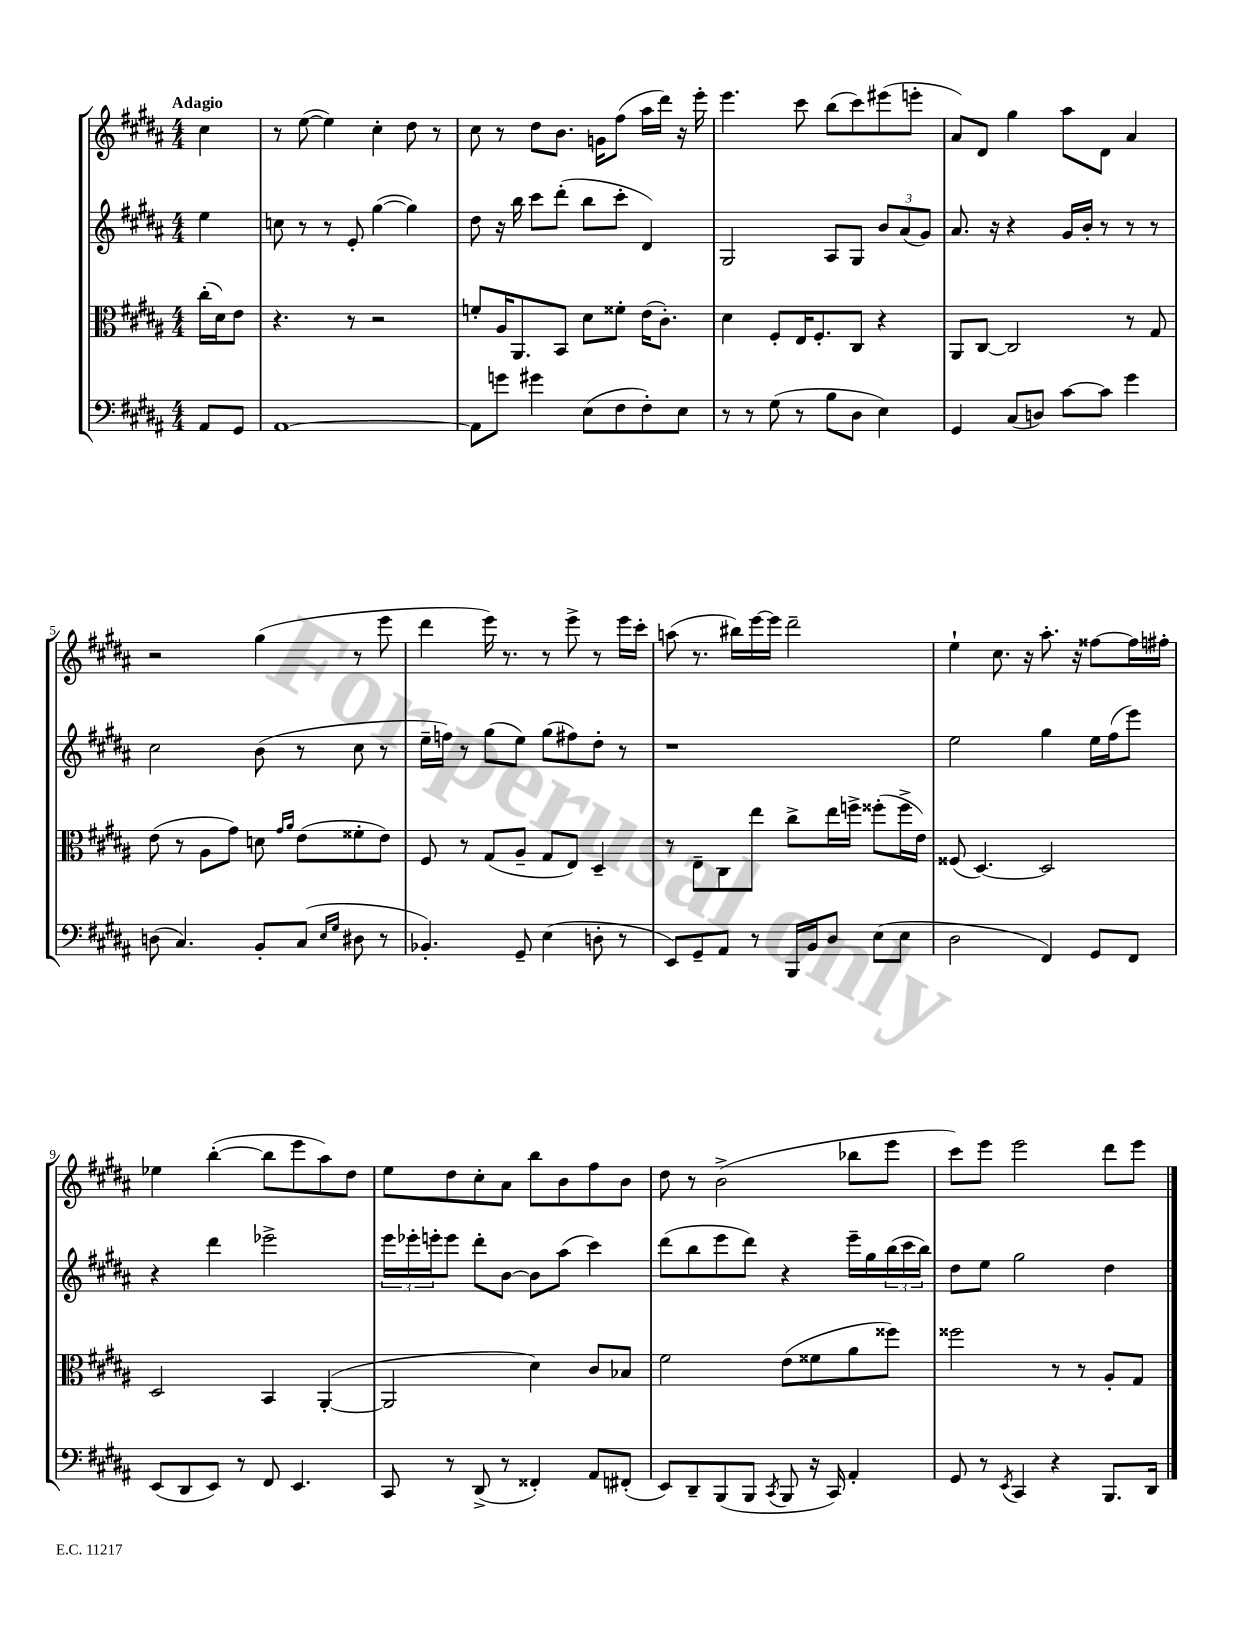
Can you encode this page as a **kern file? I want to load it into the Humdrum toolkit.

**kern	**kern	**kern	**kern
*staff4	*staff3	*staff2	*staff1
*clefF4	*clefC3	*clefG2	*clefG2
*k[f#c#g#d#a#]	*k[f#c#g#d#a#]	*k[f#c#g#d#a#]	*k[f#c#g#d#a#]
*M4/4	*M4/4	*M4/4	*M4/4
8AA#	(16cc#'	4ee	4cc#
.	16d#)	.	.
8GG#	8e	.	.
=	=	=	=
[1AA#	4.r	8cc	8r
.	.	8r	([8ee
.	.	8r	4ee])
.	8r	8e'	.
.	2r	([4gg#	4cc#'
.	.	4gg#])	8dd#
.	.	.	8r
=	=	=	=
8AA#]	8f'	8dd#	8cc#
8g	16A#	16r	8r
.	8.AA#	16bb	.
4g#	.	8ccc#	8dd#
.	8BB	(8ddd#'	8.b
(8E	8d#	8bb	.
.	.	.	16g
8F#	8f##'	8ccc#'	(8ff#
8F#')	(16e	4d#)	16aa#
.	8.c#')	.	16ddd#)
8E	.	.	16r
.	.	.	16eee'
=	=	=	=
8r	4d#	2G#	4.eee
8r	.	.	.
(8G#	8F#'	.	.
8r	16E	.	8ccc#
.	8.F#'	.	.
8B	.	8A#	(8bb
8D#	8C#	8G#	8ccc#)
4E)	4r	12b	(8eee#
.	.	(12a#	.
.	.	.	8eee'
.	.	12g#)	.
=	=	=	=
4GG#	8AA#	8.a#	8a#)
.	[8C#	.	8d#
.	.	16r	.
(8C#	2C#]	4r	4gg#
8D)	.	.	.
[8c#	.	16g#	8aa#
.	.	16b'	.
8c#]	.	8r	8d#
4g#	8r	8r	4a#
.	8G#	8r	.
=	=	=	=
(8D	(8e	2cc#	2r
4.C#)	8r	.	.
.	8A#	.	.
.	8g#)	.	.
8BB'	8d	(8b	(4gg#
.	16qqg#	.	.
.	16qqa#	.	.
(8C#	(8e	8r	.
16qqE	.	.	.
16qqG#	.	.	.
8D#	8f##'	8cc#	8r
8r	8e)	8r	8eee
=	=	=	=
4.BB-')	8F#	16ee~	4ddd#
.	.	16ff)	.
.	8r	8r	.
.	(8G#	(8gg#	16eee)
.	.	.	8.r
8GG#~	8A#~	8ee)	.
(4E	8G#	(8gg#	8r
.	8E)	8ff#)	8eee^
8D'	4D#~	8dd#'	8r
8r	.	8r	16eee
.	.	.	16ccc#'
=	=	=	=
8EE)	8r	1r	(8aa
8GG#~	8E~	.	8.r
8AA#	8C#	.	.
.	.	.	16bb#)
8r	8ee	.	[16eee
.	.	.	16eee]
16BBB	8cc#^	.	2ddd#~
16BB	.	.	.
8D#	16ee	.	.
.	16ff^	.	.
(8E	(8ff##'	.	.
8E	16ff##^	.	.
.	16e)	.	.
=	=	=	=
2D#	(8F##	2ee	4ee`
.	[4.D#)	.	.
.	.	.	8.cc#
.	.	.	16r
4FF#)	2D#]	4gg#	8.aa#'
.	.	.	16r
8GG#	.	16ee	[8ff##
.	.	(16ff#	.
8FF#	.	8eee)	16ff##]
.	.	.	16ff#'
=	=	=	=
(8EE	2D#	4r	4ee-
8DD#	.	.	.
8EE)	.	4ddd#	([4bb'
8r	.	.	.
8FF#	4BB	2eee-^	8bb]
4.EE	.	.	8eee
.	([4AA#'	.	8aa#)
.	.	.	8dd#
=	=	=	=
8CC#	2AA#]	24eee	8ee
.	.	24eee-'	.
.	.	24eee'	.
8r	.	8eee	8dd#
(8DD#^	.	8ddd#'	8cc#'
8r	.	[8b	8a#
4FF##')	4d#)	8b]	8bb
.	.	(8aa#	8b
8AA#	8c#	4ccc#)	8ff#
(8FF#'	8B-	.	8b
=	=	=	=
8EE)	2f#	(8ddd#	8dd#
8DD#~	.	8bb	8r
(8BBB	.	8eee	(2b^
8BBB	.	8ddd#)	.
8qCC#	.	.	.
8BBB	(8e	4r	.
16r	8f##	.	.
16CC#)	.	.	.
4AA#'	8a#	16eee~	8bb-
.	.	16gg#	.
.	8ff##)	(24bb	8eee
.	.	24ccc#	.
.	.	24bb)	.
=	=	=	=
8GG#	2ff##	8dd#	8ccc#)
8r	.	8ee	8eee
8qEE	.	.	.
4CC#	.	2gg#	2eee
4r	8r	.	.
.	8r	.	.
8.BBB	8A#'	4dd#	8ddd#
.	8G#	.	8eee
16DD#	.	.	.
==	==	==	==
*-	*-	*-	*-
